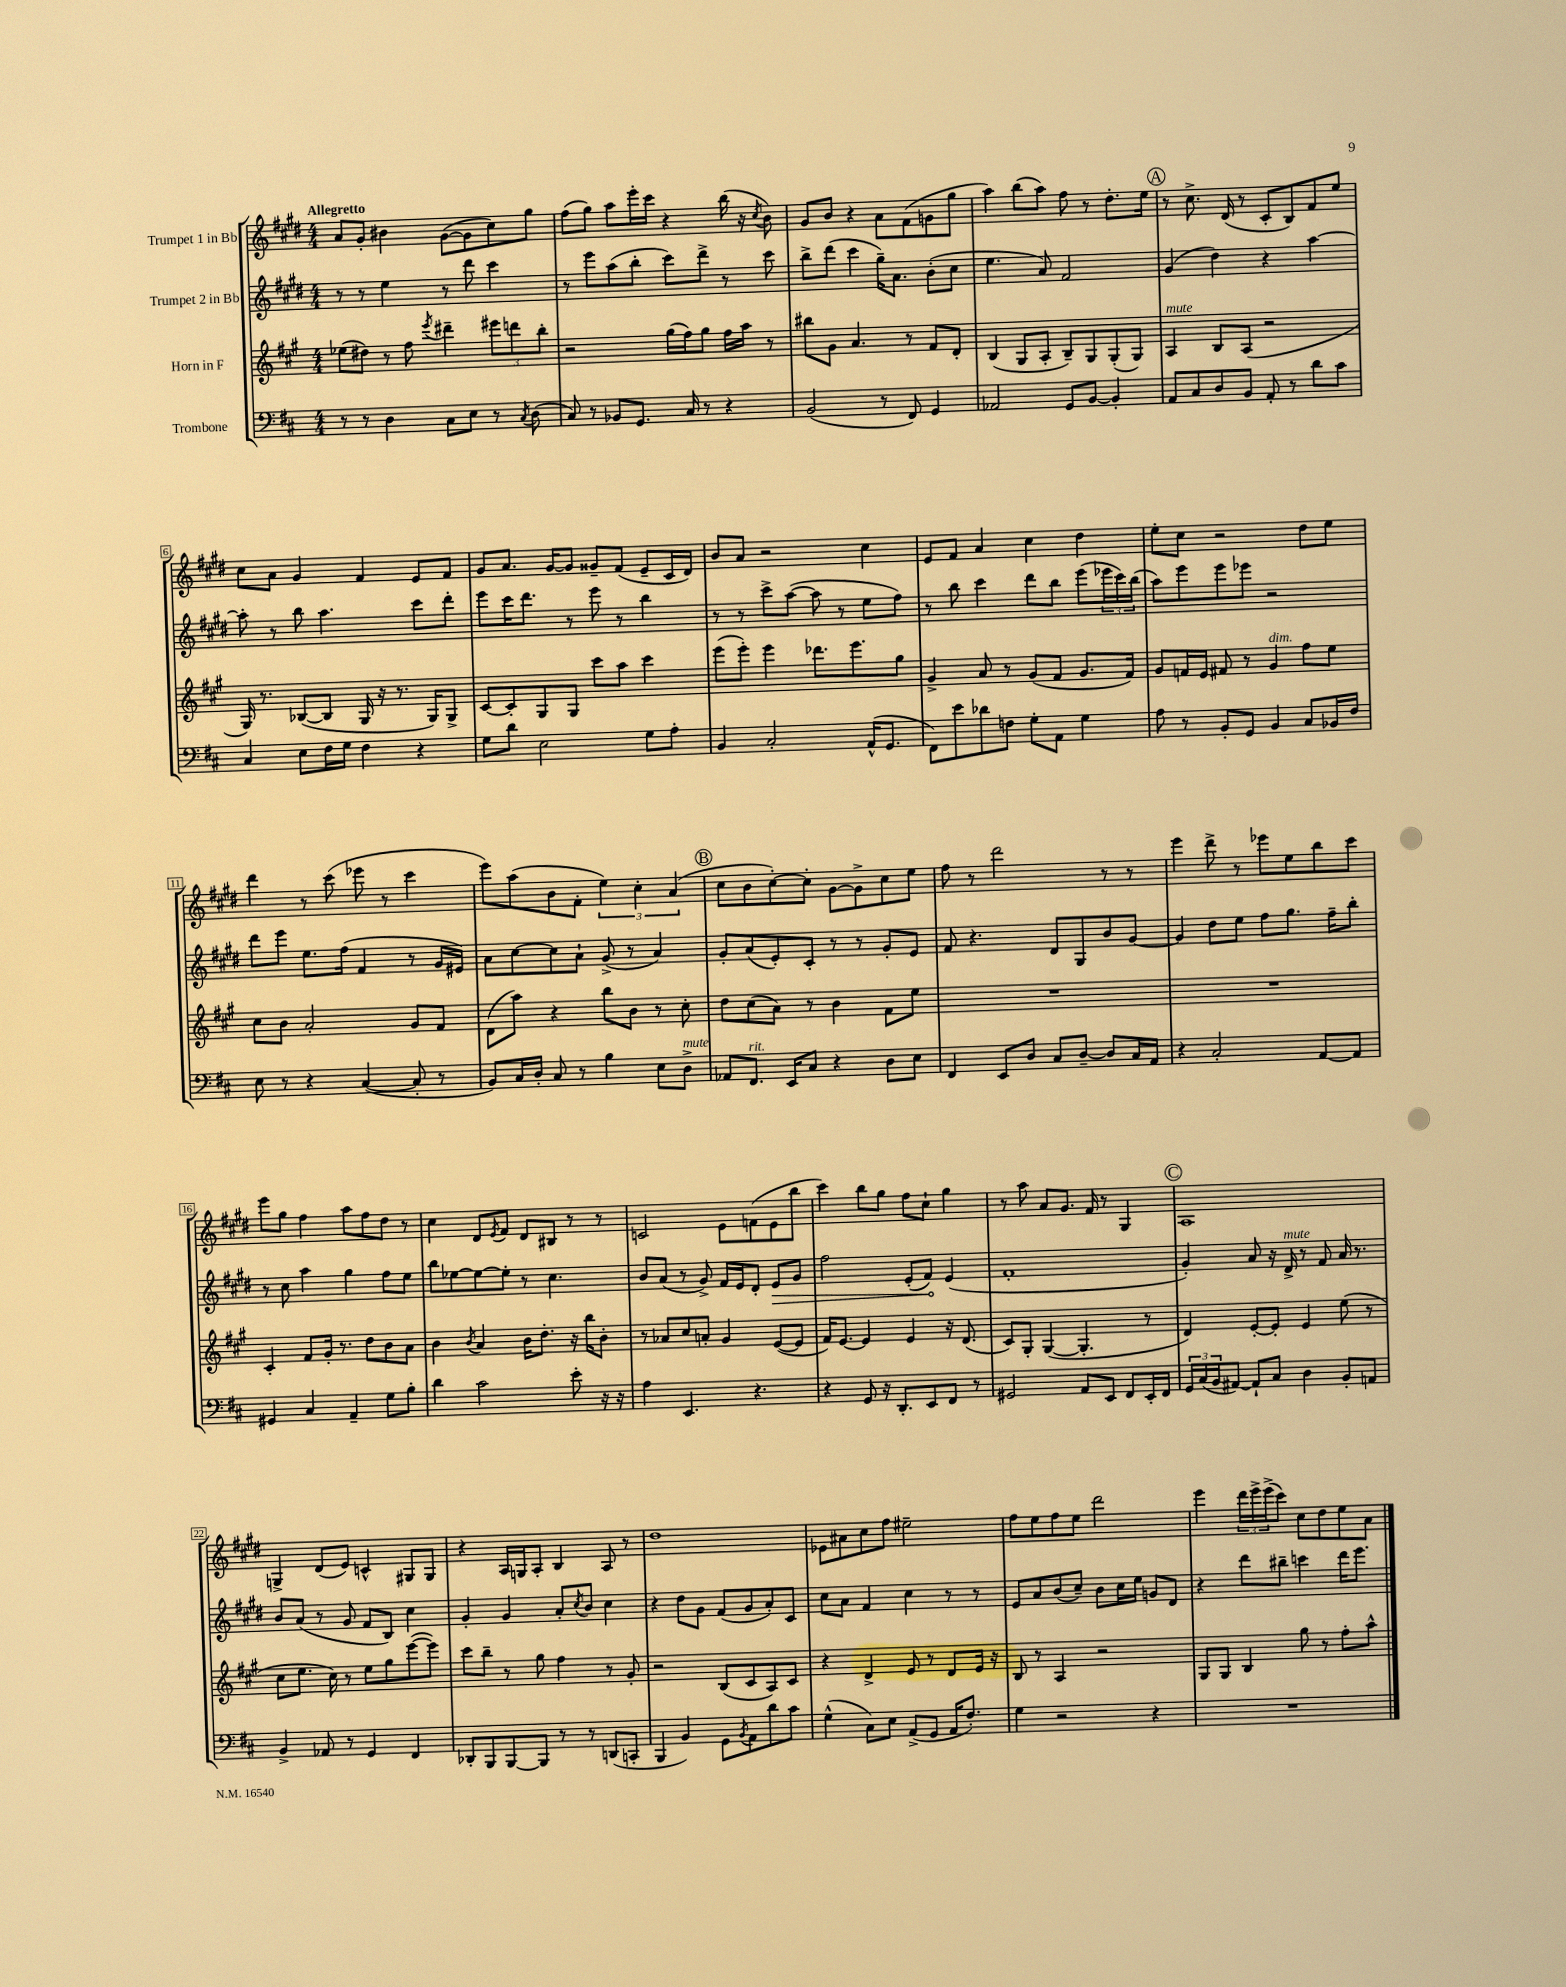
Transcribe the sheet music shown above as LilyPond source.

<<
\new StaffGroup <<
\new Staff = "s0" \with { instrumentName = "Trumpet 1 in Bb" } {
    \clef treble \key e \major \numericTimeSignature \time 4/4 \tempo "Allegretto"
    a'8 gis'8-. bis'4 gis'8~( gis'8 cis''8) gis''8 |
    fis''8( gis''8) a''8 e'''16-. cis'''16 r4 b''16( r16 \acciaccatura { cis''8 } b'8) |
    gis'8 b'8 r4 a'8 fis'8( g'8 gis''8 |
    a''4) b''8( a''8) fis''8 r8 dis''8.-. e''16 |
    \mark \markup { \circle "A" } r8 cis''8.-> dis'16( r8 cis'8-. b8) fis'8 e''8 |
    cis''8 a'8 gis'4 fis'4 e'8 fis'8 |
    gis'8 a'8. gis'16~ gis'8 gisis'8-- fis'8( e'8-- cis'16 dis'16) |
    b'8 a'8 r2 cis''4 |
    e'8 fis'8 a'4 cis''4 dis''4 |
    e''8-. cis''8 r2 dis''8 e''8 |
    dis'''4 r8 cis'''8( ees'''8 r8 cis'''4 |
    e'''8) a''8( b'8 fis'8-. \tuplet 3/2 { e''4) cis''4-. a'4( } |
    \mark \markup { \circle "B" } cis''8 b'8 cis''8~-.) cis''8-. gis'8~ gis'8-> cis''8 e''8 |
    fis''8 r8 dis'''2 r8 r8 |
    e'''4 dis'''8-> r8 ees'''8 e''8 b''8 cis'''8 |
    e'''8 gis''8 fis''4 a''8 fis''8 dis''8 r8 |
    cis''4 dis'8 \acciaccatura { e'8 } fis'8 dis'8 bis8 r8 r8 |
    c'2 e'8 f'8( e'8 b''8 |
    cis'''4) b''8 gis''8 fis''8 cis''8-! gis''4 |
    r8 a''8 a'8 gis'8. fis'16 r8 gis4 |
    \mark \markup { \circle "C" } a1 |
    g4-> dis'8( e'8) c'4-^ gis8 gis8 |
    r4 a16 g16 a8-. b4 a8 r8 |
    dis''1 |
    ees'8 ais'8 cis''8 fis''8 eis''2-- |
    fis''8 e''8 fis''8 e''8 dis'''2 |
    e'''4 \tuplet 3/2 { dis'''16 e'''16-> e'''16->( } cis'''8) cis''8 dis''8 e''8 a'8 \bar "|." |
}
\new Staff = "s1" \with { instrumentName = "Trumpet 2 in Bb" } {
    \clef treble \key e \major \numericTimeSignature \time 4/4
    r8 r8 e''4 r8 dis'''8 cis'''4 |
    r8 e'''8 a''8( b''8-. cis'''8) dis'''8-> r8 cis'''8 |
    b''8-> dis'''8( cis'''4 gis''16--) a'8. b'8-.( cis''8 |
    e''4. a'8) fis'2 |
    \mark \markup { \circle "A" } gis'4( dis''4) r4 a''4~ |
    a''8-. r8 b''8 a''4. cis'''8 dis'''8-. |
    e'''8 cis'''16 dis'''8. r8 e'''8 r8 b''4 |
    r8 r8 cis'''8-> a''8~( a''8 r8 e''8 fis''8) |
    r8 b''8 cis'''4 dis'''8 b''8 e'''8( \tuplet 3/2 { ees'''16 cis'''16) b''16( } |
    a''8) e'''8 e'''8 ees'''8 r2 |
    dis'''8 e'''8 e''8. fis''16( fis'4 r8 gis'16 eis'16) |
    a'8 cis''8~ cis''8 a'8-! gis'8->( r8 a'4) |
    \mark \markup { \circle "B" } gis'8-. a'8( e'8-.) cis'8-. r8 r8 gis'8-. e'8 |
    fis'8 r4. dis'8 gis8 b'8 gis'8~ |
    gis'4 dis''8 e''8 fis''8 gis''8. fis''16-- b''8-. |
    r8 cis''8 a''4 gis''4 fis''8 e''8 |
    b''8 ees''8~ ees''8~ ees''8-. r8 cis''4. |
    b'8 a'8( r8 gis'8->) fis'16 e'16 dis'8-. \once \override Hairpin.circled-tip = ##t e'8\> gis'8 |
    fis''2 e'8-.( fis'8\!) e'4( |
    fis'1-. |
    \mark \markup { \circle "C" } gis'4-.) a'8 r16 dis'16->^\markup { \italic "mute" } r8 fis'8 a'16 r8. |
    b'8 a'8( r8 gis'8 fis'8 b8) cis''4 |
    gis'4-. gis'4 a'8-. \acciaccatura { cis''8 } b'8 cis''4 |
    r4 dis''8 gis'8 fis'8( gis'8 a'8-.) cis'8 |
    cis''8 a'8 fis'4 cis''4 r8 r8 |
    e'8 a'8 b'8( cis''8--) b'8 cis''16 e''16 g'8 dis'8 |
    r4 dis'''8 bis''8-- c'''4 dis'''16 e'''8. \bar "|." |
}
\new Staff = "s2" \with { instrumentName = "Horn in F" } {
    \clef treble \key a \major \numericTimeSignature \time 4/4
    ees''8( dis''8) r8 fis''8 \acciaccatura { e'''8 } dis'''4-- \tuplet 3/2 { eis'''8 d'''8 b''8-. } |
    r2 gis''16( fis''16) gis''8 fis''16 a''16 r8 |
    bis''8 gis'8 a'4. r8 fis'8 d'8-. |
    b4( gis8 a8-. b8--) gis8 gis8-.( gis8) |
    \mark \markup { \circle "A" } a4^\markup { \italic "mute" } b8 a8( r2 |
    gis16) r8. bes8~( bes8 gis16 r16 r8. gis16) gis8-> |
    cis'8~ cis'8-. gis8 gis8 cis'''8 a''8 cis'''4 |
    e'''8( e'''8-.) e'''4 des'''8. e'''8. gis''8 |
    gis'4-> a'8 r8 gis'8( fis'8 gis'8. fis'16) |
    gis'8 f'16 e'16 fis'8 r8 gis'4^\markup { \italic "dim." } fis''8 e''8 |
    cis''8 b'8 a'2-. gis'8 fis'8 |
    d'8( a''8) r4 b''8 b'8 r8 cis''8-. |
    \mark \markup { \circle "B" } d''8 cis''8( a'8) r8 b'4 fis'8 e''8 |
    R1 |
    R1 |
    cis'4-. fis'8 gis'16-. r8. d''8 b'8 a'8 |
    b'4 \acciaccatura { b'8 } a'4 b'16 d''8.-. r16 b''16 b'8-. |
    r8 aes'8 cis''8 a'8-. gis'4 e'8~( e'8 |
    fis'16) e'8.~ e'4 e'4 r16 d'8.( |
    cis'8) gis8-. gis4~( gis4.-. r8 |
    \mark \markup { \circle "C" } d'4) e'8~-. e'8-. e'4 e''8( r8 |
    cis''8 e''8. cis''16) r8 e''8 gis''8 e'''8~( e'''8) |
    cis'''8 b''8-- r8 gis''8 fis''4 r8 gis'8-. |
    r2 b8( cis'8 a8) cis'8 |
    r4 d'4-> e'8 r8 d'8 e'16 r16 |
    b8 r8 a4 r2 |
    gis8 gis8 b4 gis''8 r8 fis''8-. a''8-^ \bar "|." |
}
\new Staff = "s3" \with { instrumentName = "Trombone" } {
    \clef bass \key d \major \numericTimeSignature \time 4/4
    r8 r8 d4 cis8 e8 r8 \acciaccatura { cis8 } d8( |
    cis8) r8 bes,8 g,8. cis16 r8 r4 |
    b,2( r8 fis,8) g,4 |
    aes,2 g,8 b,8~ b,4-. |
    \mark \markup { \circle "A" } a,8 cis8 d8 b,8 a,8-. r8 d'8 cis'8 |
    cis4 e8 fis16 g16 fis4 r4 |
    g8 d'8 e2 g8 a8-. |
    b,4 cis2-. a,16-^( g,8. |
    fis,8) e'8 des'8 f8 g8-. a,8 g4 |
    a8 r8 b,8-. g,8 b,4 cis8 bes,16 fis16 |
    e8 r8 r4 cis4~( cis8-. r8 |
    b,8) cis16 d16-. cis8 r8 b4 e8 d8->^\markup { \italic "mute" } |
    \mark \markup { \circle "B" } aes,8 fis,8.^\markup { \italic "rit." } e,16 cis8 r4 d8 e8 |
    fis,4 e,8 d8 cis8 d8~-- d8 cis16 a,16 |
    r4 cis2-. a,8~ a,8 |
    gis,4 cis4 a,4-- g8 b8-. |
    d'4 cis'2 e'8-. r16 r16 |
    a4 e,4. r4. |
    r4 g,8 r16 d,8.-. e,8 fis,8 r8 |
    gis,2 a,8 e,8 fis,8 e,16-. fis,16 |
    \mark \markup { \circle "C" } \tuplet 3/2 { g,16 cis16( b,16 } ais,8~) ais,8-! cis8 d4 b,8-. a,8 |
    b,4-> aes,8 r8 g,4 fis,4 |
    des,8-. b,,8 b,,8~ b,,8 r8 r8 d,8( c,8-. |
    b,,4 b,4) g,8 \acciaccatura { b,8 } a,8 d'8 cis'8 |
    g4-^( cis8) e8 a,8->( g,8 a,16 fis8.-.) |
    g4 r2 r4 |
    R1 \bar "|." |
}
>>
>>
\layout { \context { \Score \override BarNumber.stencil = #(make-stencil-boxer 0.1 0.3 ly:text-interface::print) } }
